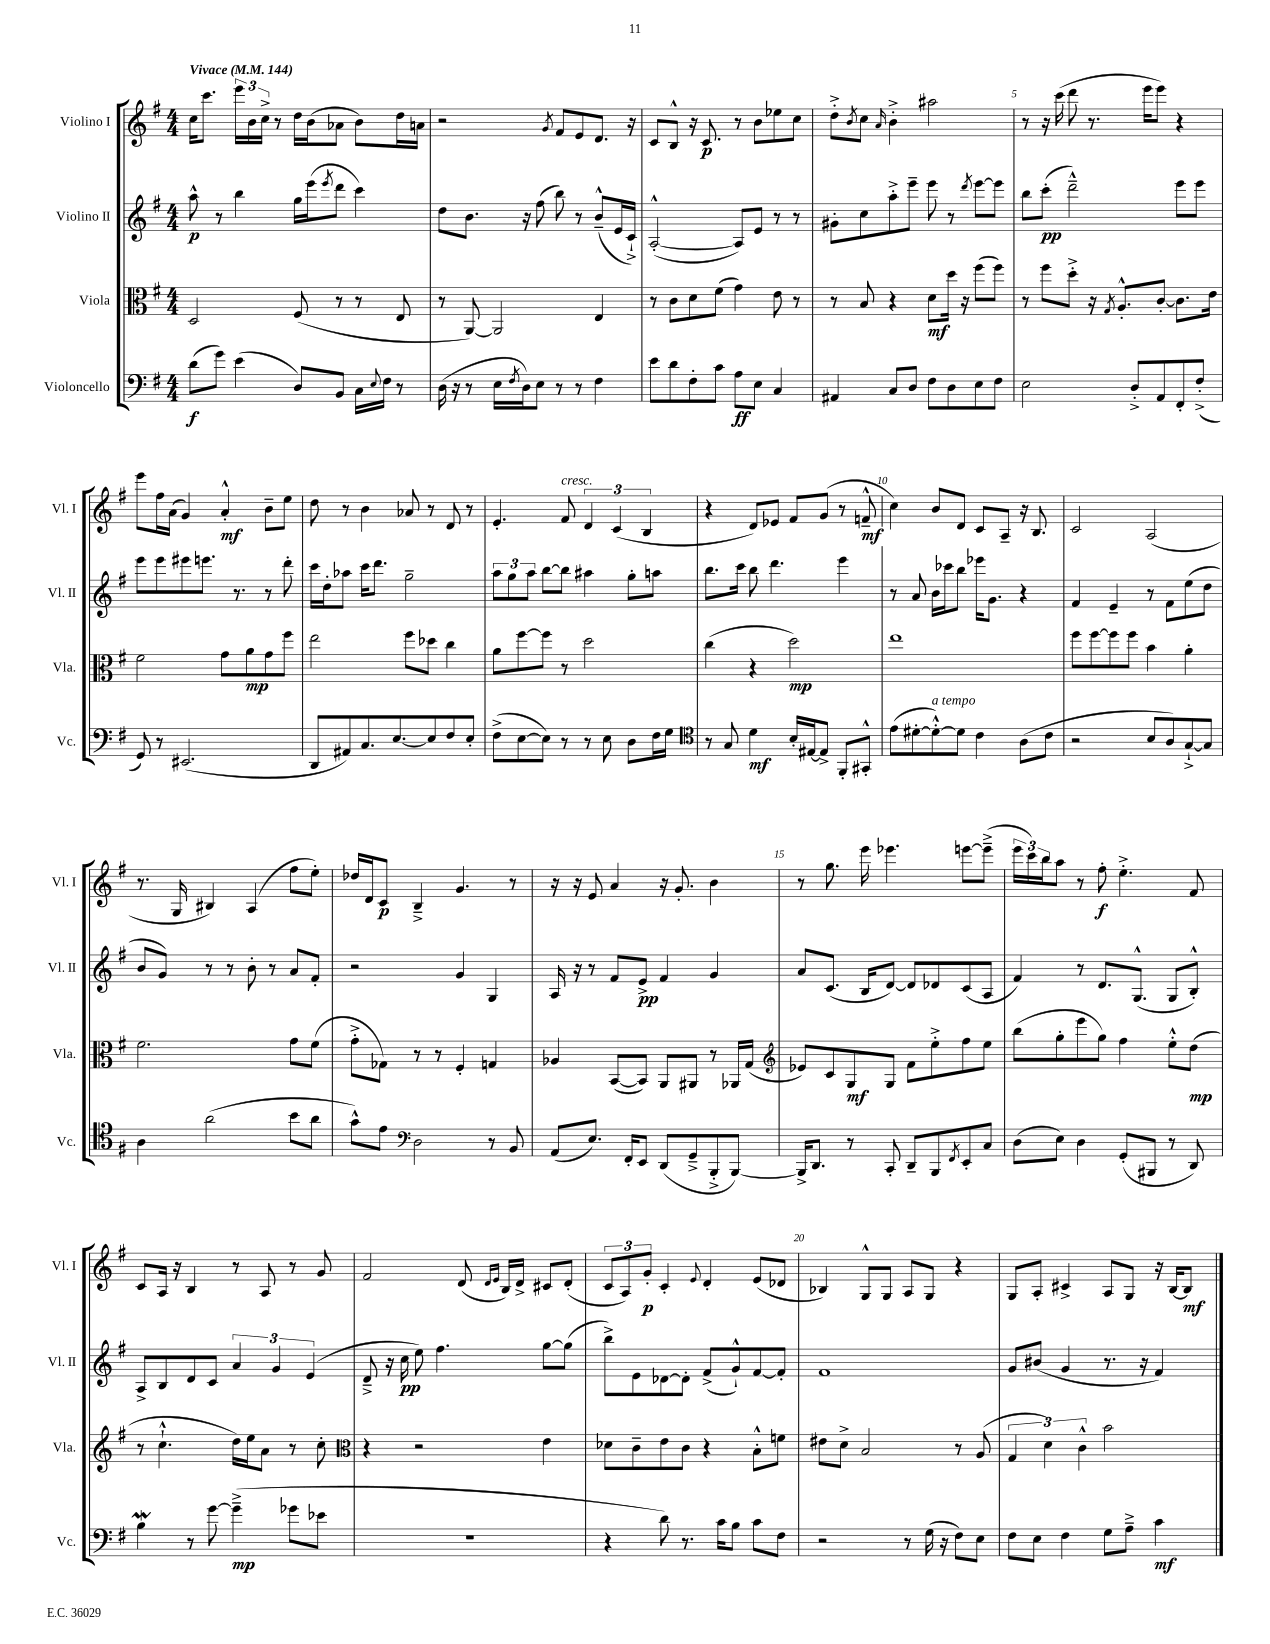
<<
\new StaffGroup <<
\new Staff = "s0" \with { instrumentName = "Violino I" shortInstrumentName = "Vl. I" } {
    \clef treble \key g \major \numericTimeSignature \time 4/4 \tempo "Vivace" 4 = 144
    c''16 c'''8. \tuplet 3/2 { e'''16 b'16 c''16-> } r8 d''16 b'16( aes'8 b'8) d''16 a'16 |
    r2 \acciaccatura { g'8 } fis'8 e'8 d'8. r16 |
    c'8 b8-^ r16 c'8.\p r8 b'8 ees''8 c''8 |
    d''8-.-> \acciaccatura { b'8 } c''8 \grace { a'16 } b'4-.-> ais''2 |
    r8 r16 c'''16( d'''8 r8. e'''16 e'''8) r4 |
    e'''8 fis''16 a'16( g'4) a'4-.-^\mf b'8-- e''8 |
    d''8 r8 b'4 aes'8 r8 d'8 r8 |
    e'4.-. fis'8^\markup { \italic "cresc." } \tuplet 3/2 { d'4 c'4( b4 } |
    r4 d'8) ees'8 fis'8 g'8( r8 f'8---^\mf |
    c''4) b'8 d'8 c'8 a8-- r16 b8. |
    c'2 a2( |
    r8. g16 bis4) a4( fis''8 e''8-.) |
    des''16 d'16 c'8\p b4---> g'4. r8 |
    r16 r16 e'8 a'4 r16 g'8.-. b'4 |
    r8 g''8. e'''16 ees'''4. e'''8~ e'''8--->( |
    \tuplet 3/2 { e'''16 c'''16) b''16 } a''8 r8 fis''8-.\f e''4.-.-> fis'8 |
    c'8 a16 r16 b4 r8 a8 r8 g'8 |
    fis'2 d'8( \grace { d'16 e'16 } b16) d'16-> cis'8 d'8-.( |
    \tuplet 3/2 { c'8 a8) g'8-.\p } c'4-. \appoggiatura { e'8 } d'4-. e'8( des'8 |
    bes4) g8-^ g8 a8 g8 r4 |
    g8 a8-. cis'4-> a8 g8 r16 b16~ b8\mf \bar "|." |
}
\new Staff = "s1" \with { instrumentName = "Violino II" shortInstrumentName = "Vl. II" } {
    \clef treble \key g \major \numericTimeSignature \time 4/4
    a''8-^\p r8 b''4 g''16 e'''16( \acciaccatura { e'''8 } d'''8 c'''4) |
    d''8 b'8. r16 fis''8( b''8) r8 b'8---^( e'16 c'16-!->) |
    a2~-.-^( a8) e'8 r8 r8 |
    gis'8-. c''8 a''8-.-> e'''8-- e'''8 r8 \acciaccatura { d'''8 } e'''8~ e'''8 |
    b''8 c'''8-.\pp( d'''2---^) e'''8 e'''8 |
    e'''8 e'''8 eis'''8 e'''8. r8. r8 d'''8-. |
    c'''16 d''16-. aes''8 c'''16 d'''8. g''2-- |
    \tuplet 3/2 { a''8 g''8 a''8 } b''8~ b''8 ais''4 g''8-. a''8 |
    b''8. c'''16 b''8 d'''4. e'''4 |
    r8 a'8 b'16 ces'''16 b''8 ees'''16 g'8. r4 |
    fis'4 e'4-- r8 fis'8 e''8( d''8 |
    b'8 g'8) r8 r8 b'8-. r8 a'8 fis'8-. |
    r2 g'4 g4 |
    a16 r16 r8 fis'8 e'8->\pp fis'4 g'4 |
    a'8 c'8.( b16 d'8~) d'8 des'8 c'8( a8 |
    fis'4) r8 d'8. g8.-^( g8 b8-.-^) |
    a8-> b8 d'8 c'8 \tuplet 3/2 { a'4 g'4 e'4( } |
    d'8---> r16 c''16\pp e''8) fis''4. g''8~ g''8( |
    b''8->) e'8 des'8~ des'8-. fis'8->( g'8-!-^) fis'8~ fis'8-. |
    fis'1 |
    g'8 bis'8( g'4 r8. r16 fis'4) \bar "|." |
}
\new Staff = "s2" \with { instrumentName = "Viola" shortInstrumentName = "Vla." } {
    \clef alto \key g \major \numericTimeSignature \time 4/4
    d2 fis8( r8 r8 e8 |
    r8 a,8~) a,2 e4 |
    r8 c'8 d'8 fis'8( g'4) e'8 r8 |
    r8 b8 r4 d'8\mf d''16 r16 fis''8( fis''8) |
    r8 fis''8 d''8-.-> r16 \acciaccatura { g8 } a8.-.-^ c'8~-. c'8. e'16 |
    fis'2 g'8 a'8\mp g'8 fis''8 |
    e''2 fis''8 des''8 c''4 |
    a'8 fis''8~ fis''8 r8 d''2 |
    c''4( r4 d''2\mp) |
    e''1 |
    fis''8 fis''8~ fis''8 fis''8 b'4 a'4-. |
    fis'2. g'8 fis'8( |
    g'8-.-> ges8) r8 r8 fis4-. g4 |
    aes4 b,8~( b,8) a,8 ais,8 r8 aes,16 g16( |
    \clef treble ees'8) c'8 g8\mf g8 fis'8 e''8-.-> fis''8 e''8 |
    b''8( g''8-. e'''8 g''8) fis''4 e''8-.-^ d''8\mp( |
    r8 c''4.-!-^ d''16) e''16 a'8 r8 c''8-. |
    \clef alto r4 r2 e'4 |
    des'8 c'8-- e'8 c'8 r4 b8-.-^ f'8 |
    eis'8 d'8-> b2 r8 a8( |
    \tuplet 3/2 { g4 d'4) c'4-^ } b'2 \bar "|." |
}
\new Staff = "s3" \with { instrumentName = "Violoncello" shortInstrumentName = "Vc." } {
    \clef bass \key g \major \numericTimeSignature \time 4/4
    d'8\f( g'8) e'4( d8) b,8 c16 \appoggiatura { e8 } fis16 r8 |
    d16( r16 r8 e16 \acciaccatura { fis8 } d16) e8 r8 r8 fis4 |
    e'8 d'8 fis8-. c'8 a8\ff e8 c4 |
    ais,4 c8 d8 fis8 d8 e8 fis8 |
    e2 d8-.-> a,8 fis,8-. fis8-.->( |
    g,8) r8 eis,2.( |
    d,8 ais,8) c8. e8.~ e8 fis8 e8-. |
    fis8->( e8~ e8) r8 r8 e8 d8 fis16 g16 |
    \clef tenor r8 g8 d'4\mf b16-. eis16~ eis8-> fis,8-. gis,8-.-^ |
    e'8( dis'8~-. dis'8~-.-^^\markup { \italic "a tempo" }) dis'8 c'4 a8( c'8 |
    r2 b8 a8) g8~-!-> g8 |
    a4 a'2( b'8 a'8 |
    g'8-^) e'8 \clef bass d2 r8 b,8 |
    a,8( e8.) fis,16-. e,8 d,8( g,8---> b,,8-.-> b,,8~) |
    b,,16-> d,8. r8 c,8-. d,8-- b,,8 \acciaccatura { fis,8 } e,8-. c8 |
    d8( e8) d4 g,8-.( bis,,8 r8 d,8) |
    b4\mordent r8 g'8~ g'4--->\mp( ges'8 ees'8 |
    R1 |
    r4 d'8) r8. c'16 b8 c'8 fis8 |
    r2 r8 g16( r16 fis8) e8 |
    fis8 e8 fis4 g8 a8---> c'4\mf \bar "|." |
}
>>
>>
\layout { \context { \Score \override BarNumber.break-visibility = ##(#f #t #t) barNumberVisibility = #(every-nth-bar-number-visible 5) } }
